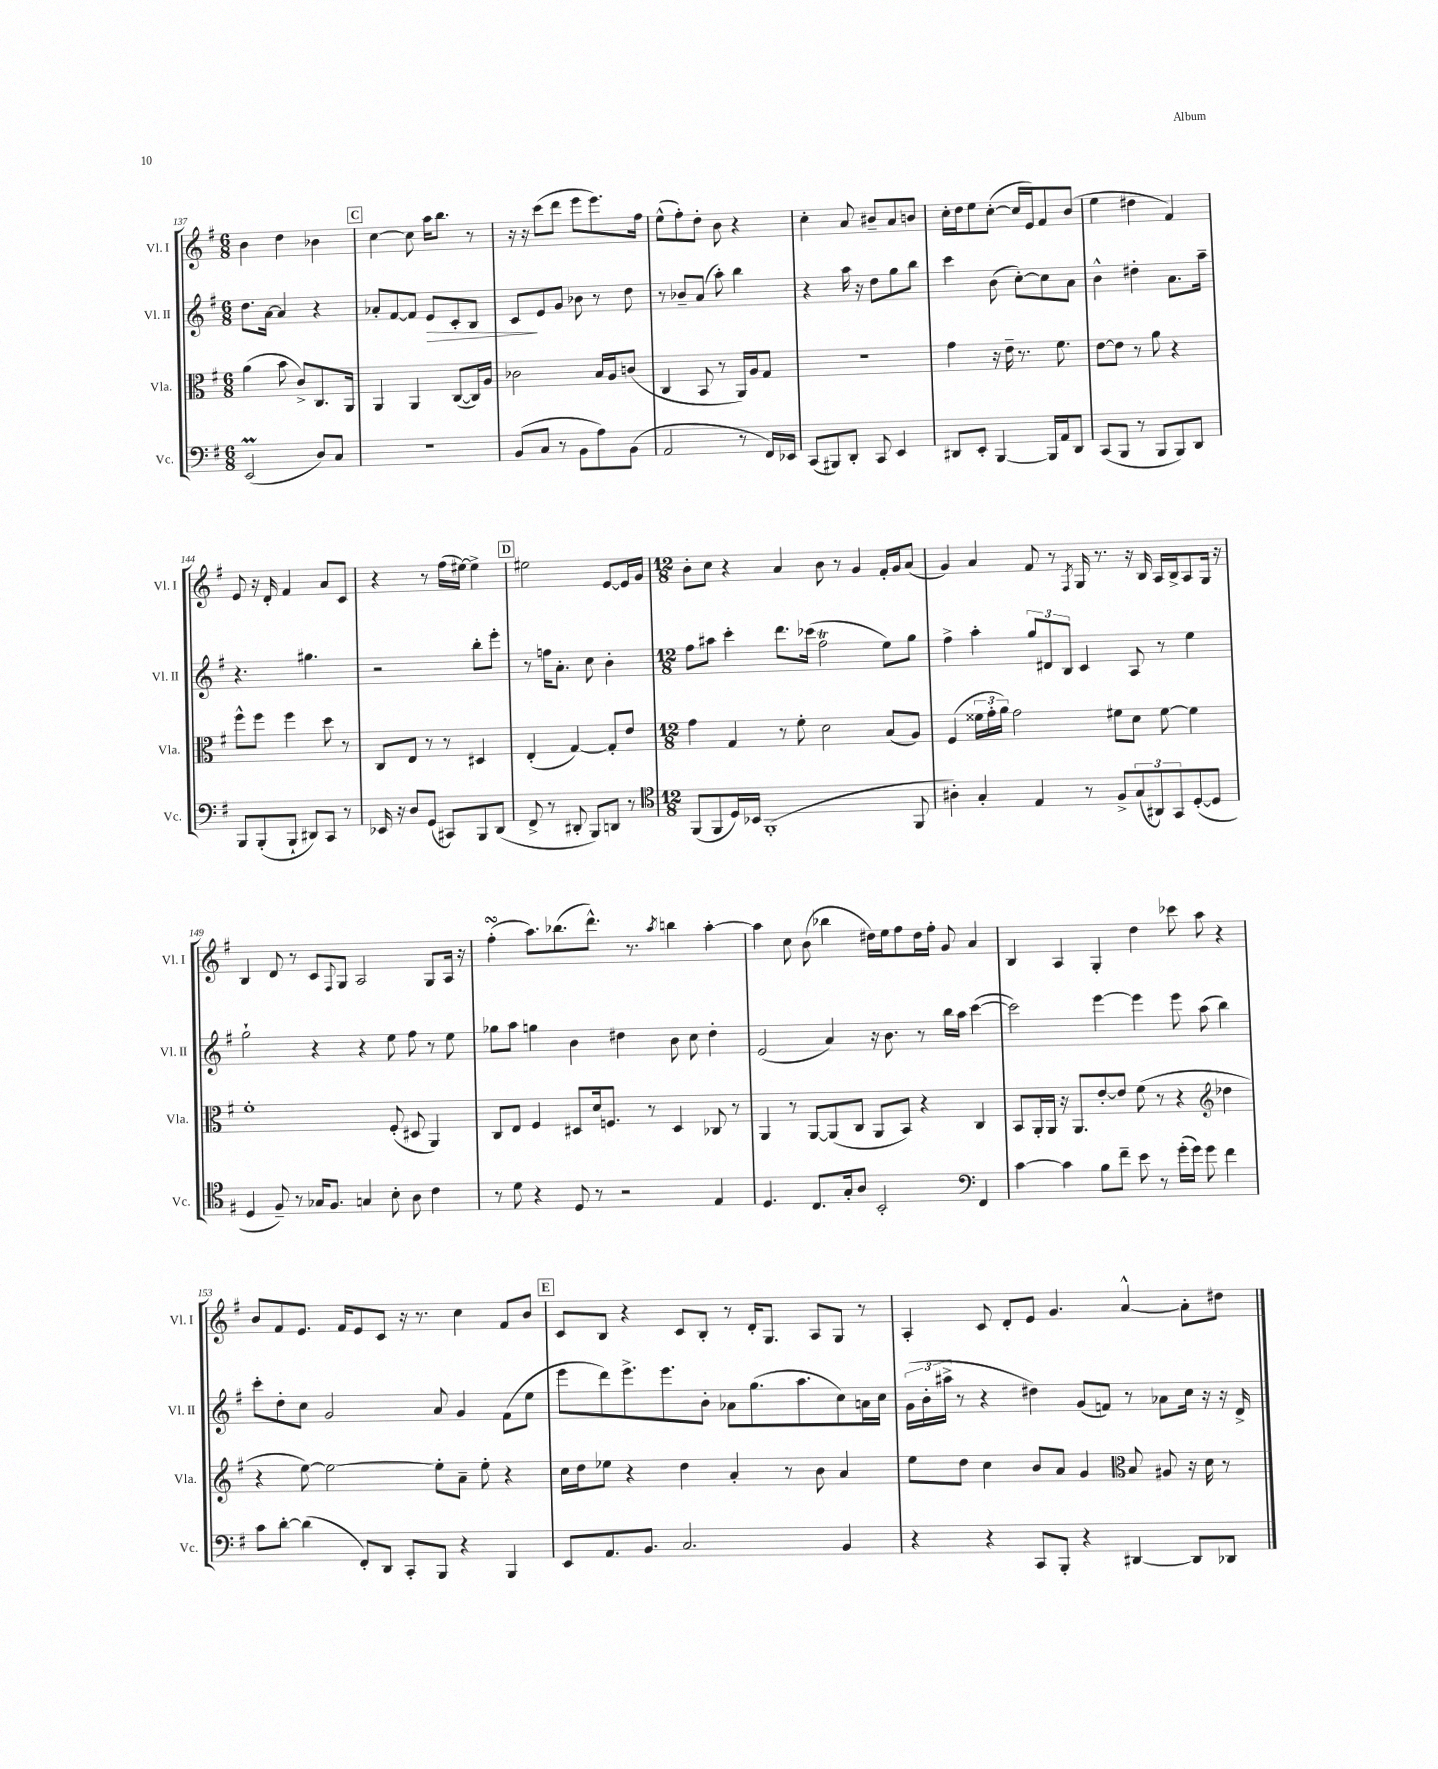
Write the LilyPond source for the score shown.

<<
\new StaffGroup <<
\new Staff = "s0" \with { instrumentName = "Vl. I" shortInstrumentName = "Vl. I" } {
    \clef treble \key g \major \numericTimeSignature \time 6/8
    b'4 d''4 bes'4 |
    \mark \markup { \box "C" } c''4~ c''8 a''16 b''8. r8 |
    r16 r16 c'''8( d'''8 e'''8 e'''8.) fis''16 |
    e''8-^( fis''8-.) d''8-. b'8 r4 |
    c''4-. a'8 bis'8-- a'8 b'8 |
    c''16-. d''16 e''8 c''8~-.( c''16 e'16) fis'8 b'8( |
    e''4 dis''4 fis'4) |
    e'8 r16 d'16-. fis'4 a'8 c'8 |
    r4 r8 fis''16( eis''16~) eis''4-> |
    \mark \markup { \box "D" } eis''2 e'8~ e'16 g'16 |
    \numericTimeSignature \time 12/8 b'8-. c''8 r4 a'4 b'8 r8 g'4 fis'16-. g'16 a'8( |
    g'4) a'4 fis'8 r8 \acciaccatura { fis8 } g16 r8. r16 b16 a16 b16-> a8 g16 r16 |
    b4 d'8 r8 c'8 \appoggiatura { fis8 } g8 a2 g8 a16 r16 |
    fis''4-.\turn( a''8.) bes''8.( d'''8.-^) r8. \acciaccatura { a''8 } b''4 a''4~-. |
    a''4 c''8 b'8( bes''4 dis''16) e''16 fis''8 dis''16 fis''16-. g'8 a'4 |
    b4 a4 g4-. d''4 ces'''8 a''8 r4 |
    b'8 fis'8 e'8. fis'16 e'8 c'8 r16 r8. c''4 fis'8 b'8 |
    \mark \markup { \box "E" } c'8 b8 r4 c'8 b8-. r8 d'16-. g8. a8 g8 r8 |
    a4-. c'8 d'8-. e'8 g'4. a'4~-^ a'8-. dis''8 \bar "|." |
}
\new Staff = "s1" \with { instrumentName = "Vl. II" shortInstrumentName = "Vl. II" } {
    \clef treble \key g \major \numericTimeSignature \time 6/8
    d''8. a'16~ a'4 r4 |
    \mark \markup { \box "C" } aes'8-. fis'8~ fis'8 e'8\> c'8-. b8 |
    c'8\! e'8 g'8 bes'8 r8 d''8 |
    r8 bes'8-- a'8( a''8-.) b''4 |
    r4 a''16 r16 d''8 g''8 b''8 |
    c'''4 b'8( c''8~-.) c''8 a'8 |
    b'4-^ dis''4-. a'8. a''16-- |
    r4. gis''4. |
    r2 b''8-. e'''8-. |
    \mark \markup { \box "D" } r8 f''16 a'8.-. c''8 b'4-. |
    \numericTimeSignature \time 12/8 fis''8 ais''8 c'''4-. d'''8. ces'''16( fis''2\trill e''8) g''8 |
    fis''4-> a''4-. \tuplet 3/2 { g''8 dis'8 b8 } c'4 a8 r8 e''4 |
    g''2-! r4 r4 e''8 fis''8 r8 e''8 |
    ges''8 a''8 g''4 b'4 dis''4 b'8 c''8 dis''4-. |
    e'2( a'4) r16 b'8. r8 b''16 a''16 c'''4~( |
    c'''2) e'''4~ e'''4 e'''8 a''8( b''4) |
    c'''8-. d''8-. c''8 g'2 a'8 g'4 fis'8( e''8 |
    \mark \markup { \box "E" } e'''8 d'''8) e'''8.-> e'''8. b'8-. aes'8 g''8.( a''8. c''8) a'16 c''16 |
    \tuplet 3/2 { g'16( b'16-. ais''16-> } r8 r4 dis''4) g'8( f'8) r8 aes'8 c''16 r16 r16 d'16-> \bar "|." |
}
\new Staff = "s2" \with { instrumentName = "Vla." shortInstrumentName = "Vla." } {
    \clef alto \key g \major \numericTimeSignature \time 6/8
    a'4( b'8 c'8->) c8. a,16 |
    \mark \markup { \box "C" } a,4 a,4 c8~( c16) a16 |
    ces'2 b16 a16 c'8( |
    c4 b,8 r8 a,16) a16 g8 |
    R2. |
    g'4 r16 e'16-- r8. fis'8. |
    e'8~ e'8 r8 a'8 r4 |
    fis''8-^ fis''8 fis''4 d''8 r8 |
    c8 e8 r8 r8 dis4 |
    \mark \markup { \box "D" } e4-.( g4~) g8-. e'8 |
    \numericTimeSignature \time 12/8 g'4 g4 r8 fis'8-. d'2 b8( a8) |
    fis4( \tuplet 3/2 { fisis'16 g'16-. a'16) } g'2 fis'8 d'8 fis'8~ fis'4 |
    fis'1-. fis8-.( dis8 a,4) |
    c8 e8 fis4 dis8 d'16 f8. r8 dis4 ces8 r8 |
    a,4 r8 a,8~ a,8( c8 a,8 b,8) r4 c4 |
    b,8 a,16-. a,16 r16 a,8. e'8~-. e'8 fis'8( r8 r4 \clef treble des''4 |
    r4 e''8~) e''2~ e''8-. a'8-- e''8-. r4 |
    \mark \markup { \box "E" } c''16 d''16 ees''8 r4 d''4 a'4-. r8 b'8 a'4 |
    e''8 d''8 c''4 b'8 a'8 g'4 \clef alto b8 ais8 r16 d'16 r8 \bar "|." |
}
\new Staff = "s3" \with { instrumentName = "Vc." shortInstrumentName = "Vc." } {
    \clef bass \key g \major \numericTimeSignature \time 6/8
    e,2\prall( d8) c8 |
    \mark \markup { \box "C" } R2. |
    b,8( c8 r8 b,8 a8) b,8( |
    a,2 r8 fis,16) ees,16 |
    c,8( bis,,8) d,8-. c,8 e,4 |
    dis,8 e,8-. b,,4~ b,,16 a,16 dis,8 |
    c,8( b,,8 r8 b,,8 b,,8) d,8 |
    b,,8 b,,8-.( b,,8-! dis,8) c,8 r8 |
    ees,16 r16 d8 g,8( cis,8) b,,8 d,8( |
    \mark \markup { \box "D" } fis,8-> r8 dis,8-. b,,8) d,8 r8 |
    \numericTimeSignature \time 12/8 \clef tenor fis,8( fis,8 d16) bes,16 fis,1-.( fis,8 |
    ais4-.) g4-. e4 r8 fis8-> \tuplet 3/2 { g8( ais,8) g,8 } d8~-.( d8 |
    d4 fis8--) r8 ges16 fis8. g4 b8-. a8 c'4 |
    r8 d'8 r4 d8 r8 r2 e4 |
    d4. c8. g16-. a8 b,2-. \clef bass fis,4 |
    c'4~ c'4 b8 fis'8-- e'8 r8 g'16-.( g'16) g'8 fis'4 |
    c'8 d'8~-. d'4( fis,8-.) d,8 c,8-. b,,8 r4 b,,4 |
    \mark \markup { \box "E" } e,8 a,8. b,8. c2. b,4 |
    r4 r4 c,8 b,,8-. r4 dis,4~ dis,8 des,8 \bar "|." |
}
>>
>>
\layout { \context { \Score currentBarNumber = #137 } }
